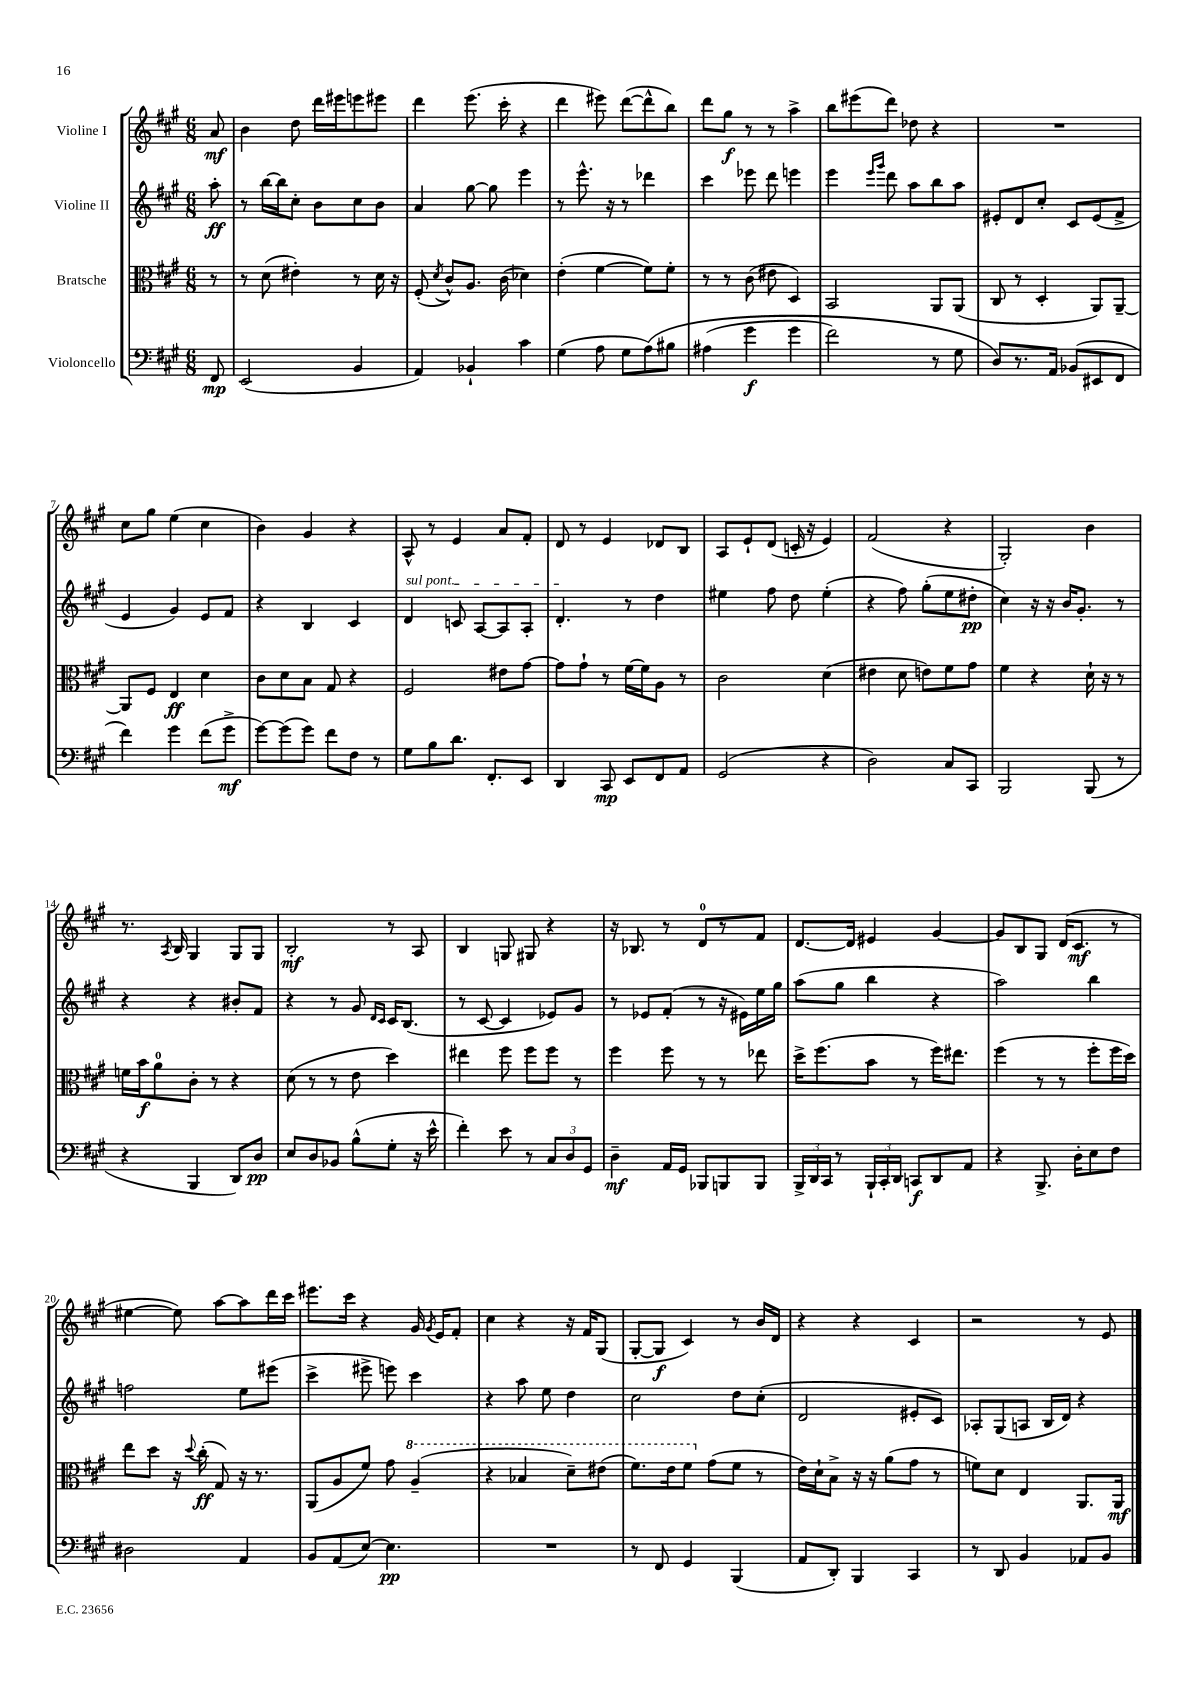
<<
\new StaffGroup <<
\new Staff = "s0" \with { instrumentName = "Violine I" } {
    \clef treble \key a \major \numericTimeSignature \time 6/8 \partial 8
    \autoBeamOff a'8\mf |
    b'4 d''8 d'''16[ eis'''16 e'''8 eis'''8] |
    d'''4 e'''8.( cis'''16-. r4 |
    d'''4 eis'''8) d'''8[~( d'''8-^ b''8]) |
    d'''8[ gis''8]\f r8 r8 a''4-> |
    b''8[ eis'''8( d'''8]) des''8 r4 |
    R2. |
    cis''8[ gis''8] e''4( cis''4 |
    b'4) gis'4 r4 |
    a8-^ r8 e'4 a'8[ fis'8]-. |
    d'8 r8 e'4 des'8[ b8] |
    a8[ e'8-! d'8]( c'16-. r16 e'4) |
    fis'2( r4 |
    gis2-.) b'4 |
    r8. \acciaccatura { a8 } b16 gis4 gis8[ gis8] |
    b2-.\mf r8 a8 |
    b4 g8 gis8 r4 |
    r16 bes8. r8 d'8[-0 r8 fis'8] |
    d'8.[~ d'16] eis'4 gis'4~ |
    gis'8[ b8 gis8] d'16[( cis'8.]\mf r8 |
    eis''4~ eis''8) a''8[~ a''8 d'''16 cis'''16] |
    eis'''8.[ cis'''16] r4 gis'16 \acciaccatura { gis'8 } e'16[ fis'8]-. |
    cis''4 r4 r16 fis'16[ gis8]( |
    gis8[~-. gis8]\f cis'4) r8 b'16[ d'16] |
    r4 r4 cis'4 |
    r2 r8 e'8 \bar "|." |
}
\new Staff = "s1" \with { instrumentName = "Violine II" } {
    \clef treble \key a \major \numericTimeSignature \time 6/8 \partial 8
    \autoBeamOff a''8-.\ff |
    r8 b''16[~ b''16 cis''8]-. b'8[ cis''8 b'8] |
    a'4 gis''8~ gis''8 e'''4 |
    r8 e'''8.-^ r16 r8 des'''4 |
    cis'''4 ees'''8 d'''8 e'''4 |
    e'''4 \grace { e'''16[ gis'''16] } d'''8 a''8[ b''8 a''8] |
    eis'8[-. d'8 cis''8]-. cis'8[ eis'8( fis'8]-> |
    e'4 gis'4) e'8[ fis'8] |
    r4 b4 cis'4 |
    \once \override TextSpanner.bound-details.left.text = \markup { \italic "sul pont." } d'4\startTextSpan c'8 a8[~ a8 a8]-. |
    d'4.-.\stopTextSpan r8 d''4 |
    eis''4 fis''8 d''8 eis''4-.( |
    r4 fis''8) gis''8[-.( e''8 dis''8]-.\pp |
    cis''4) r16 r16 b'16[ gis'8.]-. r8 |
    r4 r4 bis'8[-. fis'8] |
    r4 r8 gis'8 \grace { d'16[ cis'16] } cis'16[ b8.]( |
    r8 cis'8~ cis'4 ees'8[) gis'8] |
    r8 ees'8[ fis'8]-.( r8 r16 eis'16[) e''16 gis''16] |
    a''8[( gis''8] b''4 r4 |
    a''2) b''4 |
    f''2 e''8[ eis'''8]( |
    cis'''4-> eis'''8-> e'''8) cis'''4 |
    r4 a''8 e''8 d''4 |
    cis''2 d''8[ cis''8]-.( |
    d'2 eis'8[-. cis'8]) |
    aes8[-. gis8( a8] b16[ d'16]) r4 \bar "|." |
}
\new Staff = "s2" \with { instrumentName = "Bratsche" } {
    \clef alto \key a \major \numericTimeSignature \time 6/8 \partial 8
    \autoBeamOff r8 |
    r8 d'8( eis'4-.) r8 d'16 r16 |
    fis8-.( \acciaccatura { d'8 } cis'8[-^) a8.] cis'16( des'4) |
    e'4-.( fis'4~ fis'8[) fis'8]-. |
    r8 r8 cis'8( eis'8 d4) |
    b,2 a,8[ a,8]( |
    cis8 r8 d4-. a,8[) a,8]~-- |
    a,8[ fis8] e4\ff d'4 |
    cis'8[ d'8 b8] gis8 r4 |
    fis2 eis'8[ gis'8]~ |
    gis'8[ gis'8]-! r8 fis'16[~ fis'16 a8] r8 |
    cis'2 d'4( |
    eis'4 d'8 e'8[) fis'8 gis'8] |
    fis'4 r4 d'16-! r16 r8 |
    f'16[ b'16\f a'8-0 cis'8]-. r8 r4 |
    d'8( r8 r8 e'8 d''4) |
    eis''4 fis''8 fis''8[ fis''8] r8 |
    fis''4 fis''8 r8 r8 ees''8 |
    d''16[-> fis''8.( b'8] r8 fis''16[) eis''8.] |
    fis''4( r8 r8 fis''8[-. fis''16 d''16]) |
    e''8[ d''8] r16 \appoggiatura { d''8 } cis''16-.\ff( gis8) r16 r8. |
    a,8[( a8 fis'8]) gis'8 \ottava #1 a'4--( |
    r4 bes'4 d''8[--) eis''8]( |
    fis''8.[) e''16 fis''8] \ottava #0 gis'8[( fis'8] r8 |
    e'16[) d'16-! b8]-> r16 r16 a'8[( gis'8] r8 |
    f'8[) d'8] e4 a,8.[ a,16]\mf \bar "|." |
}
\new Staff = "s3" \with { instrumentName = "Violoncello" } {
    \clef bass \key a \major \numericTimeSignature \time 6/8 \partial 8
    \autoBeamOff fis,8\mp |
    e,2( b,4 |
    a,4) bes,4-! cis'4 |
    gis4( a8 gis8[ a8)\( bis8] |
    ais4( gis'4\f gis'4 |
    fis'2) r8 gis8 |
    d8[\) r8. a,16] bes,8[( eis,8 fis,8] |
    fis'4) gis'4 fis'8[( gis'8]->\mf |
    gis'8[~) gis'8( gis'8]) fis'8[ fis8] r8 |
    gis8[ b8 d'8.] fis,8.[-. e,8] |
    d,4 cis,8\mp e,8[ fis,8 a,8] |
    gis,2( r4 |
    d2) cis8[ cis,8] |
    b,,2 b,,8( r8 |
    r4 b,,4 d,8[) d8]\pp |
    e8[ d8 bes,8] b8[-^( gis8]-. r16 e'16-^ |
    fis'4-.) e'8 r8 \tuplet 3/2 { cis8[ d8 gis,8] } |
    d4--\mf a,16[ gis,16] bes,,8[ b,,8 b,,8] |
    \tuplet 3/2 { b,,16[-> d,16 cis,16] } r8 \tuplet 3/2 { b,,16[-! cis,16-. d,16] } c,8[\f d,8 a,8] |
    r4 b,,8.-> d16[-. e8 fis8] |
    dis2 a,4 |
    b,8[ a,8( e8]~) e4.\pp |
    R2. |
    r8 fis,8 gis,4 b,,4( |
    a,8[ d,8]-.) b,,4 cis,4 |
    r8 d,8 b,4 aes,8[ b,8] \bar "|." |
}
>>
>>
